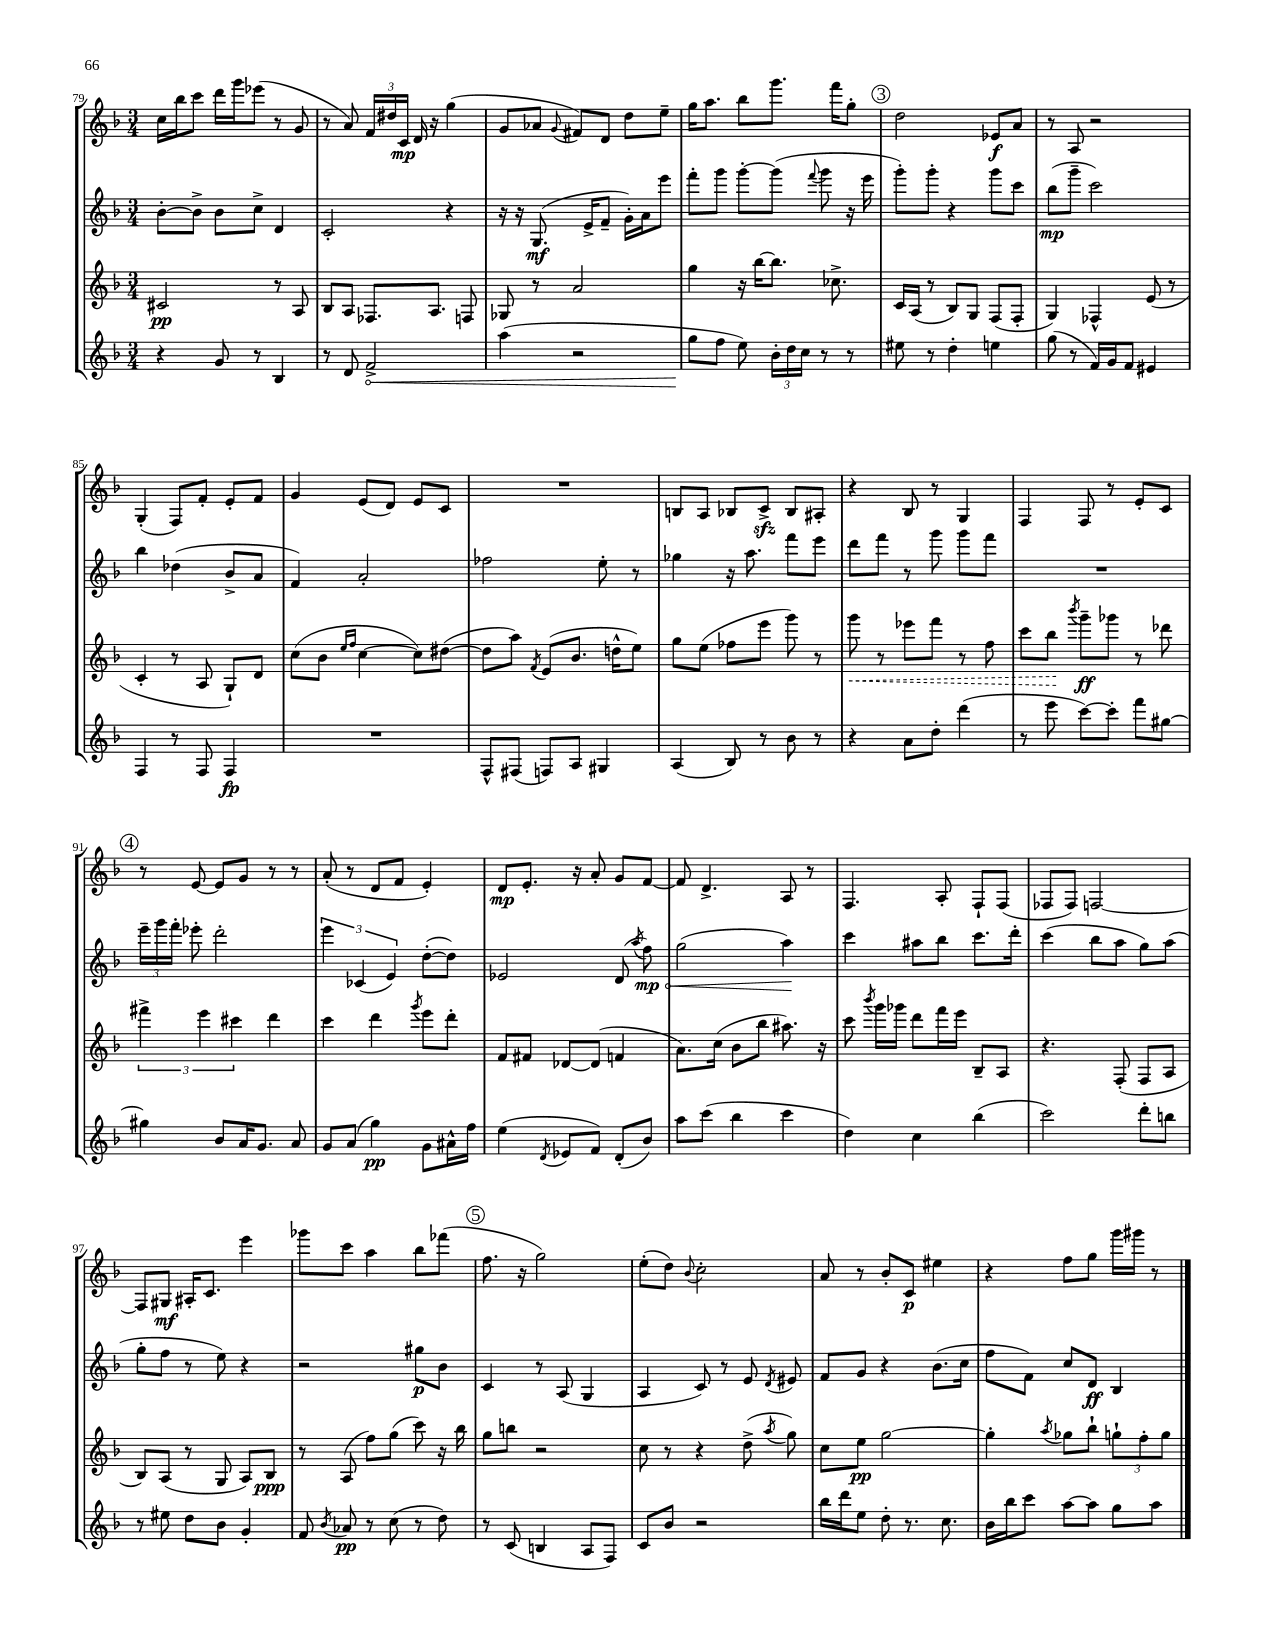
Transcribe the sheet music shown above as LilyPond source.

<<
\new StaffGroup <<
\new Staff = "s0" {
    \clef treble \key f \major \numericTimeSignature \time 3/4
    \autoBeamOff c''16[ bes''16 c'''8] d'''16[ g'''16 ees'''8]( r8 g'8 |
    r8 a'8) \tuplet 3/2 { f'16[ dis''16 c'16]\mp } d'16 r16 g''4( |
    g'8[ aes'8] \appoggiatura { g'8 } fis'8[) d'8] d''8[ e''8]-- |
    g''16[ a''8.] bes''8[ g'''8.] f'''16[ g''8]-. |
    \mark \markup { \circle "3" } d''2 ees'8[\f a'8] |
    r8 a8 r2 |
    g4-.( f8[) f'8]-. e'8[-. f'8] |
    g'4 e'8[( d'8]) e'8[ c'8] |
    R2. |
    b8[ a8] bes8[ c'8]->\sfz bes8[ ais8]-. |
    r4 bes8 r8 g4 |
    f4 f8 r8 e'8[-. c'8] |
    \mark \markup { \circle "4" } r8 e'8~ e'8[ g'8] r8 r8 |
    a'8-.( r8 d'8[ f'8] e'4-.) |
    d'8[\mp e'8.]-. r16 a'8-. g'8[ f'8]~ |
    f'8 d'4.-> a8 r8 |
    f4. a8-. f8[-! f8]( |
    fes8[ fes8]) f2~ |
    f8[ gis8]\mf ais16[-. c'8.] e'''4 |
    ges'''8[ c'''8] a''4 bes''8[ fes'''8]( |
    \mark \markup { \circle "5" } f''8. r16 g''2) |
    e''8[-.( d''8]) \appoggiatura { bes'8 } c''2-. |
    a'8 r8 bes'8[-. c'8]\p eis''4 |
    r4 f''8[ g''8] g'''16[ gis'''16] r8 \bar "|." |
}
\new Staff = "s1" {
    \clef treble \key f \major \numericTimeSignature \time 3/4
    \autoBeamOff bes'8[~-. bes'8]-> bes'8[ c''8]-> d'4 |
    c'2-. r4 |
    r16 r16 g8.\mf( e'16[-> f'8]-- g'16[-.) a'16 e'''8] |
    f'''8[-. g'''8] g'''8[~-. g'''8]( \appoggiatura { f'''8 } g'''8 r16 e'''16 |
    \mark \markup { \circle "3" } g'''8[-.) g'''8]-. r4 g'''8[ c'''8] |
    bes''8[\mp( g'''8]-- c'''2) |
    bes''4 des''4( bes'8[-> a'8] |
    f'4) a'2-. |
    fes''2 e''8-. r8 |
    ges''4 r16 a''8. f'''8[ e'''8] |
    d'''8[ f'''8] r8 g'''8 g'''8[ f'''8] |
    R2. |
    \mark \markup { \circle "4" } \tuplet 3/2 { e'''16[-- g'''16 f'''16]-. } ees'''8-. d'''2-. |
    \tuplet 3/2 { e'''4 ces'4( e'4) } d''8[~-.( d''8]) |
    ees'2 d'8( \acciaccatura { a''8 } \once \override Hairpin.circled-tip = ##t f''8\mp\<) |
    g''2( a''4\!) |
    c'''4 ais''8[ bes''8] c'''8.[ d'''16]-. |
    c'''4( bes''8[ a''8] g''8[) a''8]( |
    g''8[-. f''8] r8 e''8) r4 |
    r2 gis''8[\p bes'8] |
    \mark \markup { \circle "5" } c'4 r8 a8( g4 |
    a4 c'8) r8 e'8 \acciaccatura { d'8 } eis'8 |
    f'8[ g'8] r4 bes'8.[( c''16] |
    f''8[ f'8]) c''8[ d'8]\ff bes4 \bar "|." |
}
\new Staff = "s2" {
    \clef treble \key f \major \numericTimeSignature \time 3/4
    \autoBeamOff cis'2\pp r8 a8 |
    bes8[ a8] fes8.[ a8.] f8 |
    ges8 r8 a'2 |
    g''4 r16 bes''16[~ bes''8.] ces''8.-> |
    \mark \markup { \circle "3" } c'16[ a16]( r8 bes8[) g8] f8[( f8]-. |
    g4) fes4-^ e'8( r8 |
    c'4-. r8 a8 g8[-!) d'8] |
    c''8[( bes'8] \grace { e''16[ f''16] } c''4~ c''8[) dis''8]~( |
    dis''8[ a''8]) \acciaccatura { f'8 } e'8[( bes'8.] d''16[-^ e''8]) |
    g''8[ e''8]( fes''8[ e'''8] g'''8) r8 |
    \once \override Hairpin.style = #'dashed-line g'''8\< r8 ees'''8[ f'''8] r8 f''8 |
    c'''8[ bes''8]\! \acciaccatura { bes'''8 } g'''8[--\ff ges'''8] r8 des'''8 |
    \mark \markup { \circle "4" } \tuplet 3/2 { fis'''4-> e'''4 cis'''4 } d'''4 |
    c'''4 d'''4 \acciaccatura { g'''8 } e'''8[ d'''8]-. |
    f'8[ fis'8] des'8[~ des'8]( f'4 |
    a'8.[) c''16]( bes'8[ bes''8] ais''8.) r16 |
    c'''8 \acciaccatura { bes'''8 } g'''16[ ges'''16] d'''8[ f'''16 e'''16] bes8[-- a8] |
    r4. f8-.( f8[ a8] |
    bes8[) a8]( r8 g8 a8[) bes8]\ppp |
    r8 a8( f''8[) g''8]( c'''8) r16 bes''16 |
    \mark \markup { \circle "5" } g''8[ b''8] r2 |
    c''8 r8 r4 d''8->( \acciaccatura { a''8 } g''8) |
    c''8[ e''8]\pp g''2~ |
    g''4-. \acciaccatura { a''8 } ges''8[ bes''8]-! \tuplet 3/2 { g''8[-! f''8-. g''8] } \bar "|." |
}
\new Staff = "s3" {
    \clef treble \key f \major \numericTimeSignature \time 3/4
    \autoBeamOff r4 g'8 r8 bes4 |
    r8 d'8 \once \override Hairpin.circled-tip = ##t f'2->\< |
    a''4( r2 |
    g''8[\! f''8] e''8) \tuplet 3/2 { bes'16[-. d''16 c''16] } r8 r8 |
    \mark \markup { \circle "3" } eis''8 r8 d''4-. e''4 |
    g''8( r8 f'16[) g'16 f'8] eis'4 |
    f4 r8 f8 f4\fp |
    R2. |
    f8[-^ fis8]( f8[) a8] gis4 |
    a4( bes8) r8 bes'8 r8 |
    r4 a'8[ d''8]-. d'''4( |
    r8 e'''8 c'''8[~) c'''8]-. f'''8[ gis''8]~ |
    \mark \markup { \circle "4" } gis''4 bes'8[ a'16 g'8.] a'8 |
    g'8[ a'8]( g''4\pp) g'8[ ais'16-^ f''16] |
    e''4( \acciaccatura { d'8 } ees'8[ f'8]) d'8[-.( bes'8]) |
    a''8[ c'''8]( bes''4 c'''4 |
    d''4) c''4 bes''4( |
    c'''2) d'''8[-. b''8] |
    r8 eis''8 d''8[ bes'8] g'4-. |
    f'8 \acciaccatura { bes'8 } aes'8\pp r8 c''8( r8 d''8) |
    \mark \markup { \circle "5" } r8 c'8( b4 a8[ f8]) |
    c'8[ bes'8] r2 |
    bes''16[ d'''16 e''8] d''8-. r8. c''8. |
    bes'16[ bes''16 c'''8] a''8[~ a''8] g''8[ a''8] \bar "|." |
}
>>
>>
\layout { \context { \Score currentBarNumber = #79 } }
